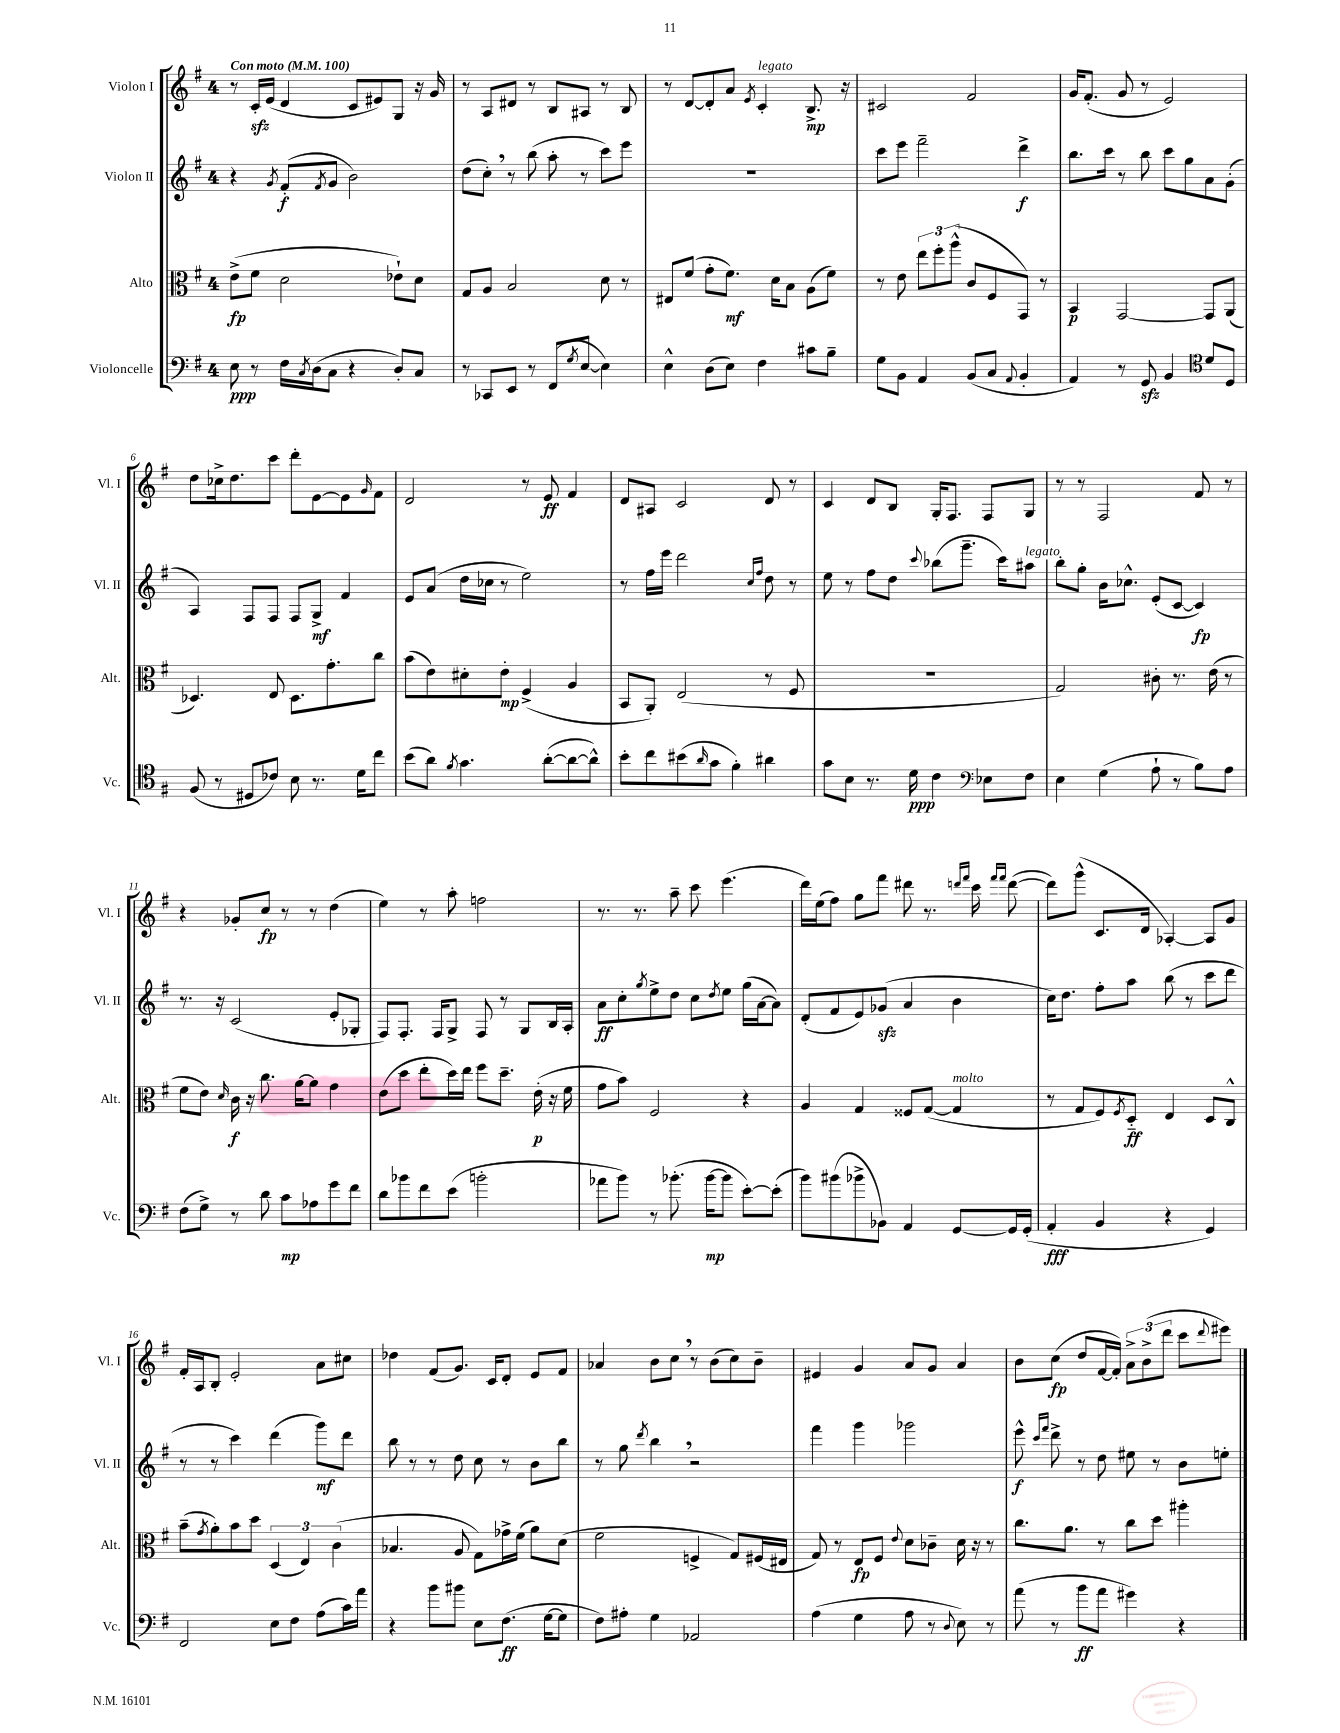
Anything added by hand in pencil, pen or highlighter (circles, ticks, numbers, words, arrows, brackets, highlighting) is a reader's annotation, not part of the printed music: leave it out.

**kern	**kern	**kern	**kern
*staff4	*staff3	*staff2	*staff1
*clefF4	*clefC3	*clefG2	*clefG2
*k[f#]	*k[f#]	*k[f#]	*k[f#]
*M4/4	*M4/4	*M4/4	*M4/4
*MM100	*MM100	*MM100	*MM100
8E\	(8e^\L	4r	8r
8r	8f#\J	.	16c'/LL
.	.	.	(16e/JJ
.	.	8qg/	.
16F#\LL	2d\	(8f#'/L	4d/
8qC/	.	.	.
(16D\J	.	.	.
.	.	8qf#/	.
8C\J	.	8g/J	.
4r	.	2b\)	8c/L
.	.	.	8e#/)
8D'/L)	8e-`\L)	.	8G/J
8C/J	8d\J	.	16r
.	.	.	16g/
=	=	=	=
8r	8G/L	(8dd\L	8r
8CC-/L	8A/J	8cc'\J)	8A/L
8EE/J	2B/	8r	8d#/J
8r	.	(8bb\	8r
(8FF#/L	.	8aa'\	8B/L
8qG/	.	.	.
[8E/J	.	8r	8A#/J
4E\])	8d\	8ccc\L)	8r
.	8r	8eee\J	8B/
=	=	=	=
4E^^\	8E#/L	1r	8r
.	(8f#/J	.	[8d/L
(8D\L	8g'\L	.	8d'/]
8E\J)	8.f#\J)	.	8a/J
.	.	.	8qe/
4F#\	.	.	4c'/
.	16d\LK	.	.
.	8B\J	.	.
8c#\L	(8A\L	.	8.B^/
8B~\J	8f#\J)	.	.
.	.	.	16r
=	=	=	=
8G\L	8r	8ccc\L	2c#/
8BB\J	8e\	8eee\J	.
4AA/	12ee\L	2fff#~\	.
.	12ff#'\	.	.
.	(12aa^^\J	.	.
(8BB/L	8c/L	.	2f#/
8C/J	8F#/	.	.
8qqAA/	.	.	.
4BB'/	8GG/J)	4ddd^\	.
.	8r	.	.
=	=	=	=
4AA/)	4BB/	8.bb\L	16g/LK
.	.	.	(8.f#'/J
.	.	16ccc\Jk	.
8r	[2GG/	8r	8g/
8GG/	.	8bb\	8r
4BB/	.	8ccc\L	2e/)
.	.	8gg\	.
*clefC4	*	*	*
8d/L	8GG/]L	8a\	.
8D/J	(8AA/J	(8g'\J	.
=	=	=	=
(8F#/	4.D-/)	4A/)	8dd\L
8r	.	.	16cc-^\k
.	.	.	8.dd\
8D#/L	.	8F#/L	.
8c-/J)	8E/	8F#/J	8ccc\J
8B\	8.D-\L	8F#/L	8ddd'\L
8.r	.	8G^/J	[8e\
.	8.g'\	.	.
.	.	4f#/	8e\]
16d\LK	.	.	.
.	.	.	16qqg/
8cc\J	8cc\J	.	8f#\J
=	=	=	=
(8b\L	(8b\L	8e/L	2d/
8a\J)	8e\)	(8a/J	.
8qf#/	.	.	.
4.g\	8d#'\	16dd\LL	.
.	.	16cc-\JJ	.
.	8e'\J	8r	.
.	(4F#^/	2ee\)	8r
([8a'\L	.	.	8e/
8a\_	4A/	.	4f#/
8a^^\]J)	.	.	.
=	=	=	=
8b'\L	8BB/L	8r	8d/L
8cc\	8AA'/J)	16ff#\LL	8A#/J
.	.	16eee\JJ	.
(8b#\	(2E/	2ddd\	2c/
16qqa/	.	.	.
8g\J	.	.	.
4f#'\)	.	.	.
.	.	16qqcc/LL	.
.	.	16qqff#/JJ	.
4a#\	8r	8dd\	8d/
.	8F#/	8r	8r
=	=	=	=
8g\L	1r	8ee\	4c/
8B\J	.	8r	.
8.r	.	8ff#\L	8d/L
.	.	8dd\J	8B/J
16d\	.	.	.
.	.	8qqccc/	.
4c\	.	(8bb-\L	16G'/LK
.	.	.	8.F#/J
.	.	8.ggg~\J	.
*clefF4	*	*	*
8E-\L	.	.	8F#/L
.	.	16ccc\LK)	.
8F#\J	.	8aa#\J	8G/J
=	=	=	=
4E\	2G/)	8bb'\L	8r
.	.	8gg'\J	8r
(4G\	.	16b\LK	2F#/
.	.	8.cc-^^\J	.
8A`\	8c#'\	(8e'/L	.
8r	8.r	[8c/J	.
8B\L)	.	4c/])	8f#/
.	(16e\	.	.
8A\J	8r	.	8r
=	=	=	=
(8F#\L	8f#\L	8.r	4r
8G^\J)	8e\J)	.	.
.	.	16r	.
.	16qqd/	.	.
8r	16c\	(2c/	8g-'/L
.	16r	.	.
8d\	8.cc\	.	8cc/J
8c\L	.	.	8r
.	[16a\LK	.	.
8A-\	8a\]J	.	8r
8g\	4g\	8e'/L	(4dd\
8f#\J	.	8G-'/J	.
=	=	=	=
8d\L	(8e\L	8F#/L)	4ee\)
8b-\	8dd\J	8.F#'/J	.
8f#\	8ee'\L	.	8r
.	.	16F#/LK	.
(8e\J	16dd\L)	8G^/J	8aa'\
.	16ee\JJ	.	.
2b'\	8ff#\L	8F#/	2ff\
.	8.dd~\J	8r	.
.	.	8G/L	.
.	(16e'\	.	.
.	16r	16B/L	.
.	16f#\	16A'/JJ	.
=	=	=	=
8a-\L	8g\L	8a\L	8.r
8b\J)	8b\J)	8cc'\	.
.	.	.	8.r
.	.	8qgg/	.
8r	2F#/	8ee^\	.
(8.b-'\	.	8dd\J	8aa~\
.	.	8cc\L	8ccc\
[16b-\LK	.	.	.
.	.	8qdd/	.
8b-\]J	.	8ee\J	(4.eee\
[8e'\L)	4r	(16gg\LL	.
.	.	[16a\J	.
(8e'\]J	.	8a\]J)	.
=	=	=	=
8b\L)	4A/	(8d'/L	16ddd\LL)
.	.	.	(16ee\J
(8b#\	.	8f#/	8ff#\J)
8b-^\	4G/	8e/)	8gg\L
8BB-\J)	.	(8g-/J	8fff#\J
4AA/	8F##/L	4a/	8ddd#\
.	([8G/J	.	8.r
[8GG/L	4G/]	4b\	.
.	.	.	16qqddd/LL
.	.	.	16qqfff#/JJ
.	.	.	16ccc\
.	.	.	16qqfff#/LL
.	.	.	16qqfff#/JJ
16GG/]L	.	.	([8ddd\
(16GG'/JJ	.	.	.
=	=	=	=
4AA'/	8r	16cc\LK)	8ddd\]L)
.	.	8.dd\J	.
.	8G/L	.	(8ggg^^\J
4BB/	8F#/)	8ff#'\L	8.c/L
.	8qF#/	.	.
.	8D'~/J	8aa\J	.
.	.	.	16d/Jk
4r	4E/	(8bb\	[4A-'/)
.	.	8r	.
4GG/)	8D/L	8ccc\L	8A-/]L
.	8C^^/J	8ddd\J	8g/J
=	=	=	=
2FF#/	(8b~\L	8r	16f#'/LL
.	.	.	16A/J
.	8qg/	.	.
.	8a'\)	8r	8B'/J
.	8b\	4ccc\)	2e'/
.	8dd\J	.	.
8E\L	(6D/	(4ddd\	.
8F#\J	.	.	.
.	6E/)	.	.
(8A\L	.	8ggg\L)	8a\L
.	(6c\	.	.
16c\L)	.	8ddd\J	8cc#\J
16a\JJ	.	.	.
=	=	=	=
4r	4.B-/	8bb\	4dd-\
.	.	8r	.
8b\L	.	8r	(8f#/L
8b#\J	8A/	8dd\	8.g/J)
8E\L	8G\L)	8cc\	.
.	.	.	16c/LK
(8.F#\J	16g-^\L	8r	8d'/J
.	(16f#\JJ	.	.
.	8a\L)	8b\L	8e/L
[16G\LK	.	.	.
8G\]J	(8d\J	8bb\J	8f#/J
=	=	=	=
8F#\L)	2f#\	8r	4a-/
8A#'\J	.	8gg\	.
.	.	8qddd/	.
4G\	.	4bb\	8b\L
.	.	.	8cc\J
2AA-/	4F^/	2r	8r
.	.	.	(8b\L
.	8G/L)	.	8cc\)
.	(16F#/L	.	8b~\J
.	16E#/JJ	.	.
=	=	=	=
(4A\	8G/)	4fff#\	4e#/
.	8r	.	.
4G\	8E/L	4ggg\	4g/
.	8F#/J	.	.
.	8qqe/	.	.
8A\	8d\L	2ggg-\	8a/L
8r	8c-~\J	.	8g/J
8qqD/	.	.	.
8E\)	16d\	.	4a/
.	16r	.	.
8r	8r	.	.
=	=	=	=
(8a\	8.cc\L	8eee^^\	8b\L
.	.	16qqccc/LL	.
.	.	16qqfff#/JJ	.
8r	.	8ddd^\	(8cc\J
.	8.a\J	.	.
8b\L	.	8r	8dd/L
8a\J	8r	8dd\	[16f#/L
.	.	.	16f#'/]JJ)
4g#\)	8cc\L	8ee#\	12a^\L
.	.	.	(12b^\
.	8dd\J	8r	.
.	.	.	12ddd\J
4r	4aa#'\	8b\L	8ccc\L
.	.	.	8qqddd/
.	.	8ee'\J	8eee#\J)
==	==	==	==
*-	*-	*-	*-
